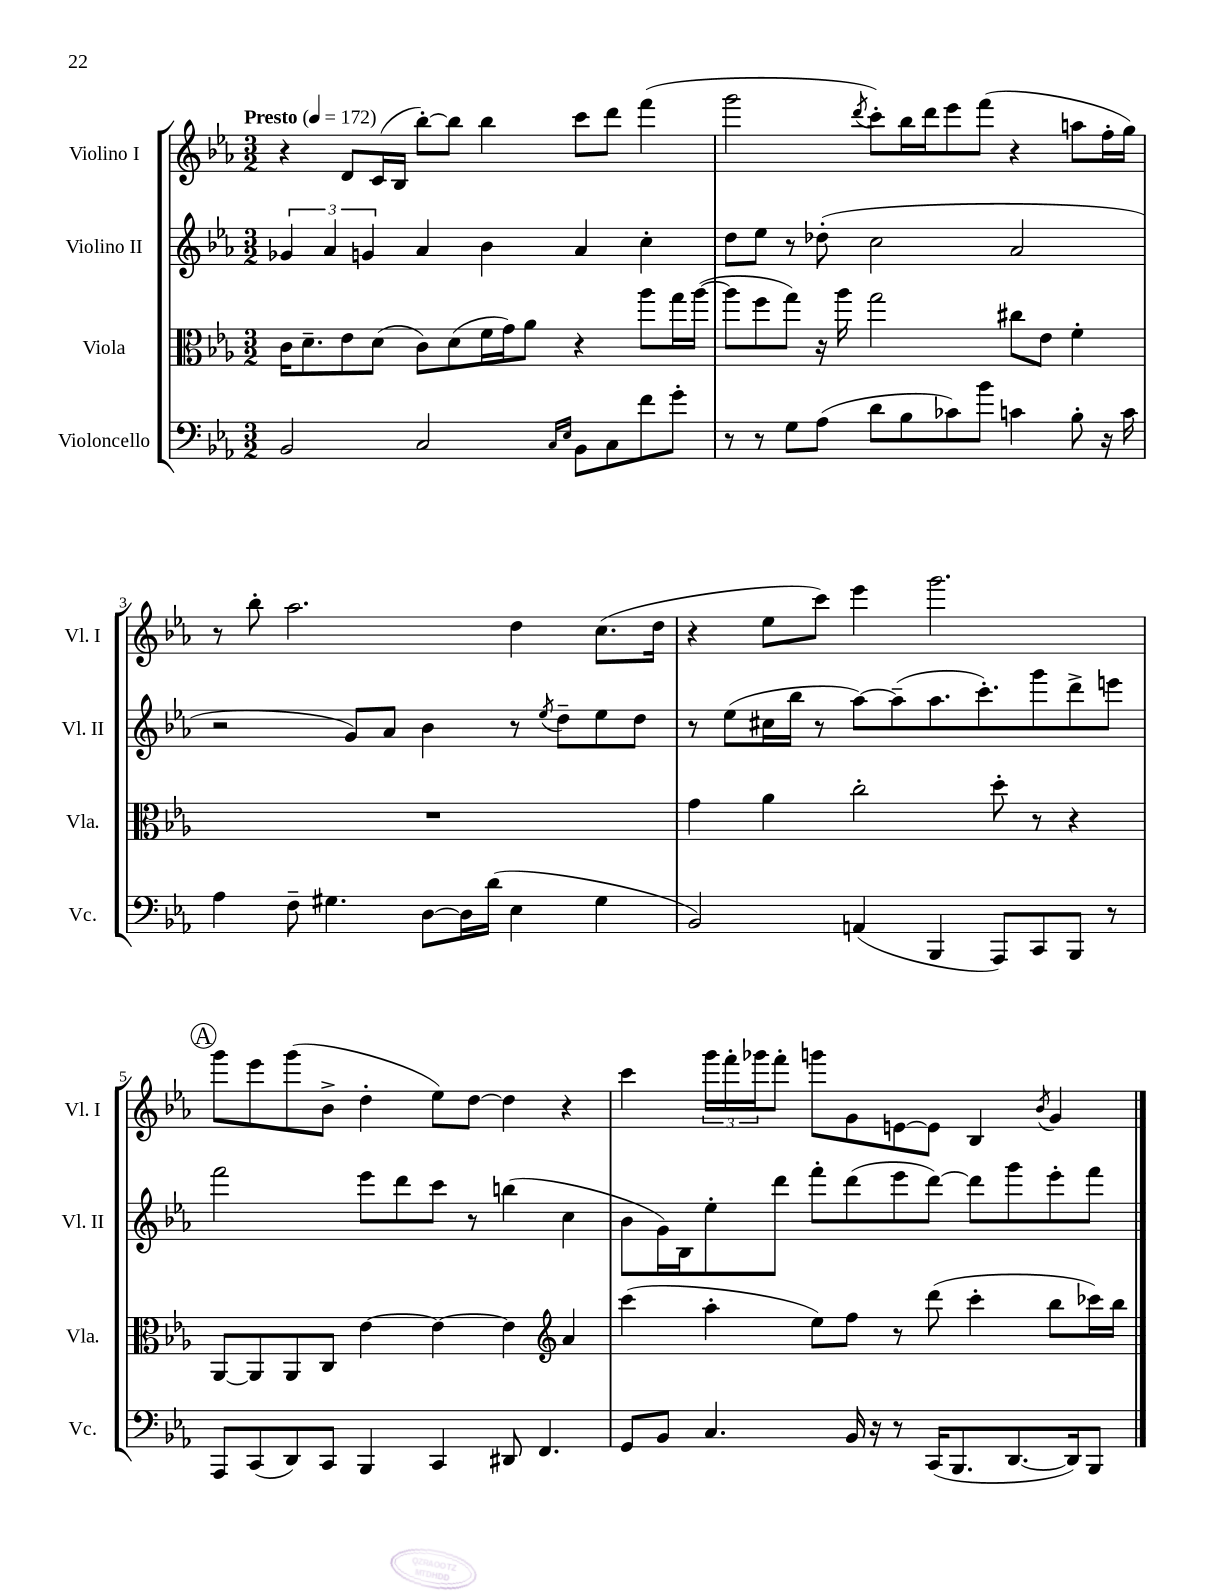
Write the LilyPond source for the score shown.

<<
\new StaffGroup <<
\new Staff = "s0" \with { instrumentName = "Violino I" shortInstrumentName = "Vl. I" } {
    \clef treble \key ees \major \numericTimeSignature \time 3/2 \tempo "Presto" 4 = 172
    r4 d'8 c'16( bes16 bes''8~-.) bes''8 bes''4 c'''8 d'''8 f'''4( |
    g'''2 \acciaccatura { d'''8 } c'''8-.) bes''16 d'''16 ees'''8 f'''8( r4 a''8 f''16-. g''16) |
    r8 bes''8-. aes''2. d''4 c''8.( d''16 |
    r4 ees''8 c'''8) ees'''4 g'''2. |
    \mark \markup { \circle "A" } g'''8 ees'''8 g'''8( bes'8-> d''4-. ees''8) d''8~ d''4 r4 |
    c'''4 \tuplet 3/2 { g'''16 f'''16-. ges'''16 } f'''8-. g'''8 g'8 e'8~ e'8 bes4 \acciaccatura { bes'8 } g'4 \bar "|." |
}
\new Staff = "s1" \with { instrumentName = "Violino II" shortInstrumentName = "Vl. II" } {
    \clef treble \key ees \major \numericTimeSignature \time 3/2
    \tuplet 3/2 { ges'4 aes'4 g'4 } aes'4 bes'4 aes'4 c''4-. |
    d''8 ees''8 r8 des''8-.( c''2 aes'2 |
    r2 g'8) aes'8 bes'4 r8 \acciaccatura { ees''8 } d''8-- ees''8 d''8 |
    r8 ees''8( cis''16 bes''16 r8 aes''8~) aes''8--( aes''8. c'''8.-.) g'''8 d'''8-> e'''8 |
    \mark \markup { \circle "A" } f'''2 ees'''8 d'''8 c'''8 r8 b''4( c''4 |
    bes'8 g'16) bes16 ees''8-. d'''8 f'''8-. d'''8( ees'''8 d'''8~) d'''8 g'''8 ees'''8-. f'''8 \bar "|." |
}
\new Staff = "s2" \with { instrumentName = "Viola" shortInstrumentName = "Vla." } {
    \clef alto \key ees \major \numericTimeSignature \time 3/2
    c'16 d'8.-- ees'8 d'8( c'8) d'8( f'16 g'16) aes'8 r4 aes''8 g''16 aes''16~( |
    aes''8 f''8 g''8) r16 aes''16 g''2 cis''8 ees'8 f'4-. |
    R1. |
    g'4 aes'4 c''2-. d''8-. r8 r4 |
    \mark \markup { \circle "A" } aes,8~ aes,8 aes,8 c8 ees'4~ ees'4~ ees'4 \clef treble aes'4 |
    c'''4( aes''4-. ees''8) f''8 r8 d'''8( c'''4-. bes''8 ces'''16) bes''16 \bar "|." |
}
\new Staff = "s3" \with { instrumentName = "Violoncello" shortInstrumentName = "Vc." } {
    \clef bass \key ees \major \numericTimeSignature \time 3/2
    bes,2 c2 \grace { c16 ees16 } bes,8 c8 f'8 g'8-. |
    r8 r8 g8 aes8( d'8 bes8 ces'8) bes'8 c'4 bes8-. r16 c'16 |
    aes4 f8-- gis4. d8~ d16 d'16( ees4 gis4 |
    bes,2) a,4( bes,,4 aes,,8) c,8 bes,,8 r8 |
    \mark \markup { \circle "A" } aes,,8 c,8( d,8) c,8 bes,,4 c,4 dis,8 f,4. |
    g,8 bes,8 c4. bes,16 r16 r8 c,16( bes,,8. d,8.~ d,16) bes,,8 \bar "|." |
}
>>
>>
